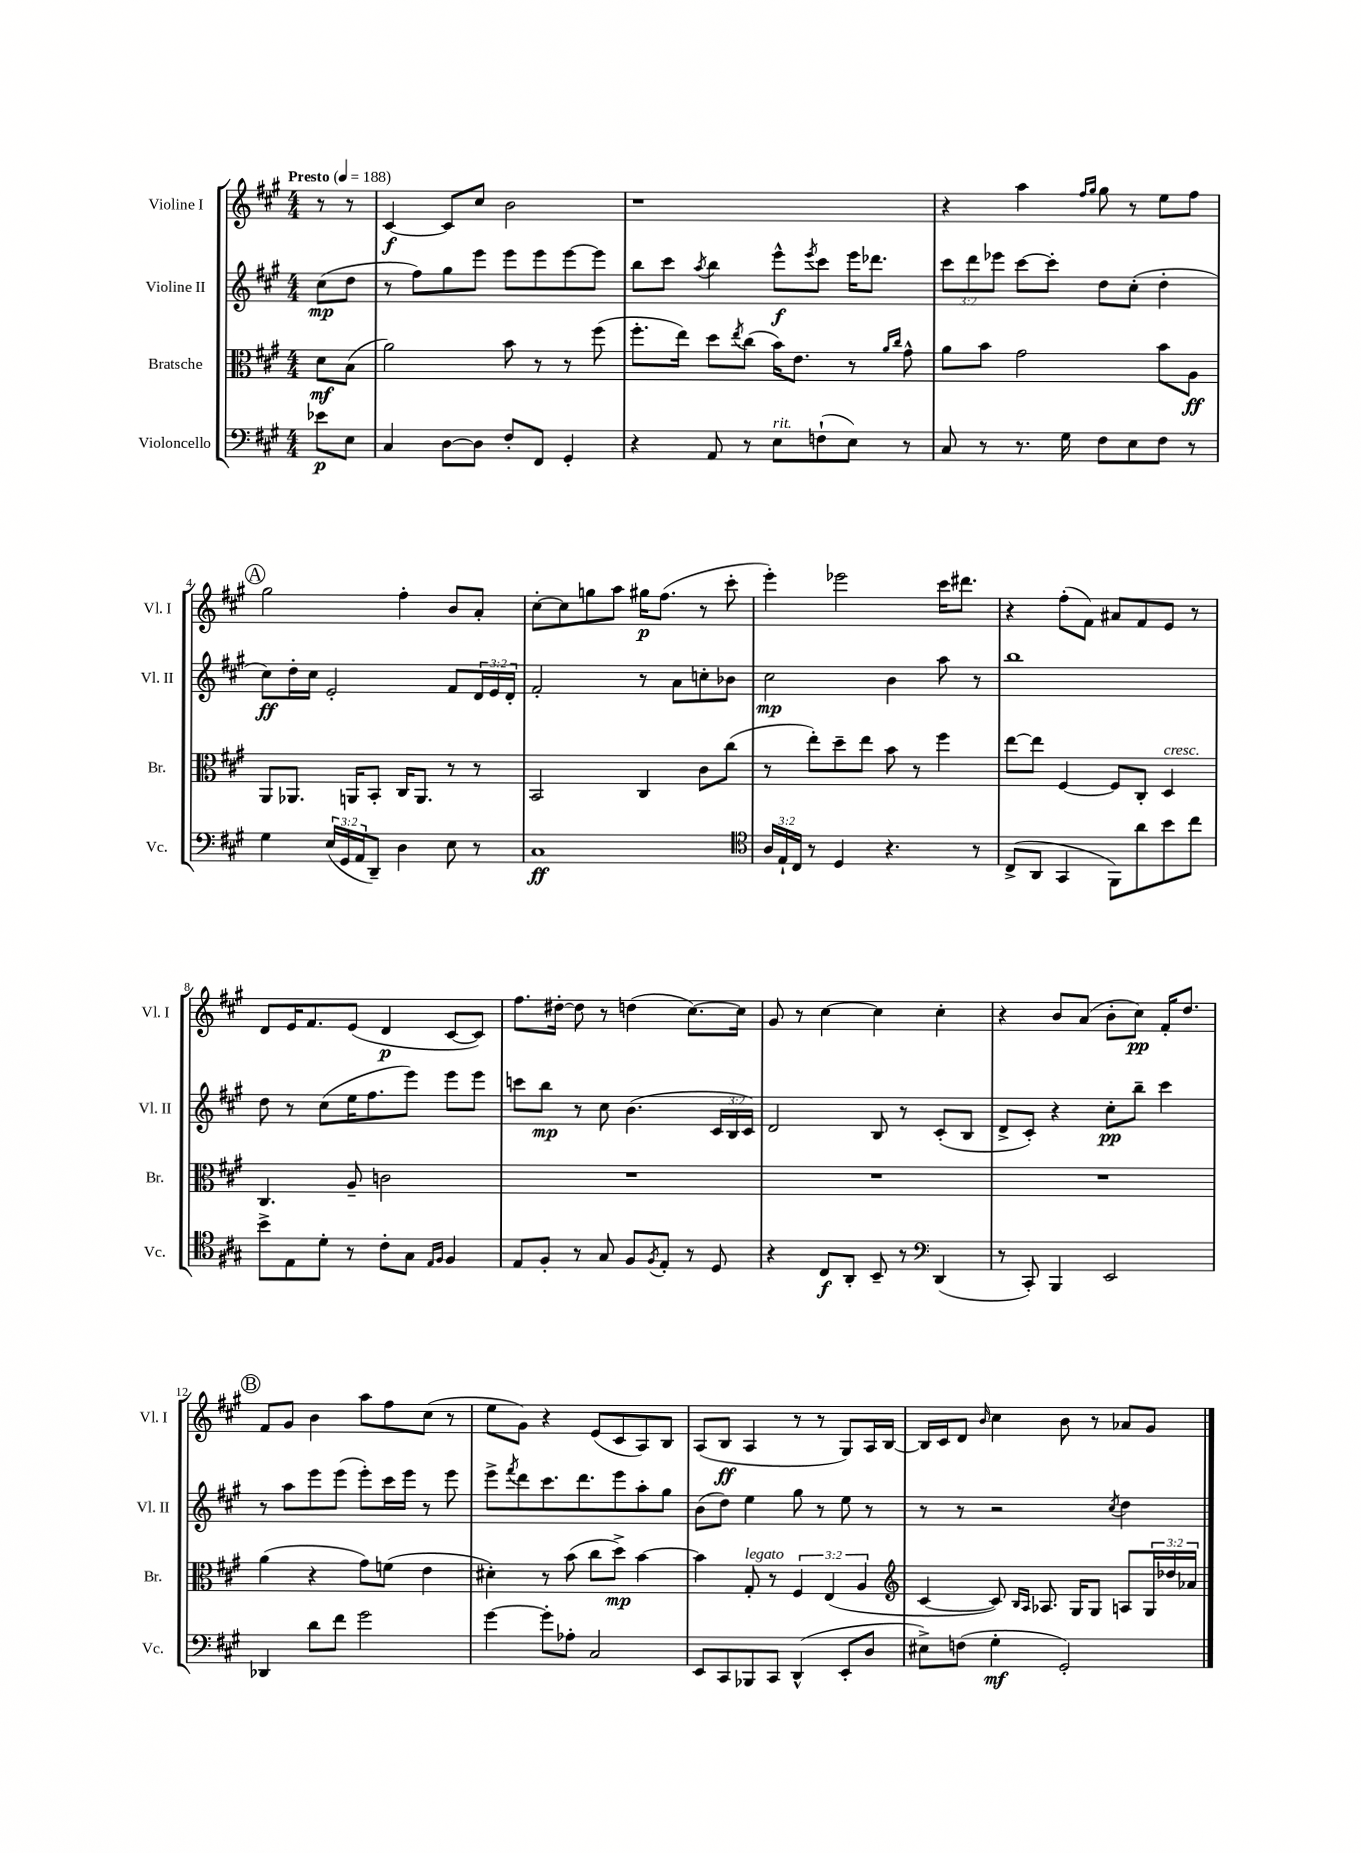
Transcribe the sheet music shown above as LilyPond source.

<<
\new StaffGroup <<
\new Staff = "s0" \with { instrumentName = "Violine I" shortInstrumentName = "Vl. I" } {
    \clef treble \key a \major \numericTimeSignature \time 4/4 \partial 4 \tempo "Presto" 4 = 188
    r8 r8 |
    cis'4~\f cis'8 cis''8 b'2 |
    r1 |
    r4 a''4 \grace { fis''16 gis''16 } gis''8 r8 e''8 fis''8 |
    \mark \markup { \circle "A" } gis''2 fis''4-. b'8 a'8-. |
    cis''8~-. cis''8 g''8 a''8 gis''16\p fis''8.( r8 cis'''8-. |
    e'''4-.) ees'''2 cis'''16 dis'''8. |
    r4 fis''8-.( fis'8) ais'8 fis'8 e'8 r8 |
    d'8 e'16 fis'8. e'8( d'4\p cis'8~ cis'8) |
    fis''8. dis''16~-. dis''8 r8 d''4( cis''8.~) cis''16 |
    gis'8 r8 cis''4~ cis''4 cis''4-. |
    r4 b'8 a'8( b'8-. cis''8\pp) fis'16-. d''8. |
    \mark \markup { \circle "B" } fis'8 gis'8 b'4 a''8 fis''8 cis''8( r8 |
    e''8 gis'8) r4 e'8( cis'8 a8) b8 |
    a8( b8\ff a4 r8 r8 gis8) a16 b16~ |
    b16 cis'16 d'8 \grace { b'16 } cis''4 b'8 r8 aes'8 gis'8 \bar "|." |
}
\new Staff = "s1" \with { instrumentName = "Violine II" shortInstrumentName = "Vl. II" } {
    \clef treble \key a \major \numericTimeSignature \time 4/4 \override Staff.TupletNumber.text = #tuplet-number::calc-fraction-text \partial 4
    cis''8\mp( d''8 |
    r8 fis''8) gis''8 e'''8 e'''8 e'''8 e'''8~ e'''8 |
    b''8 cis'''8 \acciaccatura { a''8 } b''4 e'''8-^\f \acciaccatura { e'''8 } cis'''8 e'''16 des'''8. |
    \tuplet 3/2 { cis'''8 d'''8 ees'''8 } cis'''8~ cis'''8-. d''8 cis''8-.( d''4-. |
    \mark \markup { \circle "A" } cis''8\ff) d''16-. cis''16 e'2-. fis'8 \tuplet 3/2 { d'16 e'16 d'16-. } |
    fis'2-. r8 a'8 c''8-. bes'8 |
    cis''2\mp b'4 a''8 r8 |
    b''1 |
    d''8 r8 cis''8( e''16 fis''8. e'''8) e'''8 e'''8 |
    c'''8 b''8\mp r8 cis''8 b'4.( \tuplet 3/2 { cis'16 b16 cis'16) } |
    d'2 b8 r8 cis'8-.( b8 |
    d'8-> cis'8-.) r4 cis''8-.\pp b''8-- cis'''4 |
    \mark \markup { \circle "B" } r8 a''8 e'''8 e'''8( e'''8-.) cis'''16 e'''16 r8 e'''8 |
    e'''8-> \acciaccatura { fis'''8 } d'''8 cis'''8. d'''8. e'''8 a''8-. gis''8 |
    b'8( d''8) e''4 gis''8 r8 e''8 r8 |
    r8 r8 r2 \acciaccatura { cis''8 } d''4 \bar "|." |
}
\new Staff = "s2" \with { instrumentName = "Bratsche" shortInstrumentName = "Br." } {
    \clef alto \key a \major \numericTimeSignature \time 4/4 \override Staff.TupletNumber.text = #tuplet-number::calc-fraction-text \partial 4
    d'8\mf b8( |
    a'2) b'8 r8 r8 fis''8( |
    fis''8.-. e''16) d''8 \acciaccatura { e''8 } cis''8( b'16) e'8. r8 \grace { a'16 cis''16 } gis'8-^ |
    a'8 b'8 gis'2 b'8 a8\ff |
    \mark \markup { \circle "A" } a,8 aes,8. a,16 b,8-. cis16 a,8. r8 r8 |
    b,2 cis4 cis'8 cis''8( |
    r8 e''8-.) d''8-- e''8 b'8 r8 fis''4 |
    e''8~ e''8 fis4~ fis8 cis8-. d4^\markup { \italic "cresc." } |
    cis4. a8-- c'2 |
    R1 |
    R1 |
    R1 |
    \mark \markup { \circle "B" } a'4( r4 gis'8) f'8( e'4 |
    dis'4-.) r8 b'8( cis''8 d''8->\mp) b'4~ |
    b'4 gis8-.^\markup { \italic "legato" } r8 \tuplet 3/2 { fis4 e4( a4 } |
    \clef treble cis'4~ cis'8) \grace { b16 a16 } aes8. gis16 gis8 a8 \tuplet 3/2 { gis16 des''16 aes'16 } \bar "|." |
}
\new Staff = "s3" \with { instrumentName = "Violoncello" shortInstrumentName = "Vc." } {
    \clef bass \key a \major \numericTimeSignature \time 4/4 \override Staff.TupletNumber.text = #tuplet-number::calc-fraction-text \partial 4
    ees'8\p e8 |
    cis4 d8~ d8 fis8-. fis,8 gis,4-. |
    r4 a,8 r8 e8^\markup { \italic "rit." } f8-!( e8) r8 |
    cis8 r8 r8. gis16 fis8 e8 fis8 r8 |
    \mark \markup { \circle "A" } gis4 \tuplet 3/2 { e16( gis,16 a,16 } d,8--) d4 e8 r8 |
    cis1\ff |
    \clef tenor \tuplet 3/2 { a16 e16-! cis16 } r8 d4 r4. r8 |
    cis8->( a,8 gis,4 fis,8) a'8 b'8 cis''8 |
    b'8-> e8 d'8-. r8 cis'8-. gis8 \grace { e16 fis16 } fis4 |
    e8 fis8-. r8 gis8 fis8 \acciaccatura { fis8 } e8-. r8 d8 |
    r4 cis8\f a,8-. b,8-- r8 \clef bass d,4( |
    r8 cis,8-.) b,,4 e,2 |
    \mark \markup { \circle "B" } des,4 d'8 fis'8 gis'2 |
    gis'4~ gis'8-. aes8-. cis2 |
    e,8 cis,8 bes,,8 cis,8 d,4-^( e,8-. d8 |
    eis8->) f8( gis4-.\mf gis,2-.) \bar "|." |
}
>>
>>
